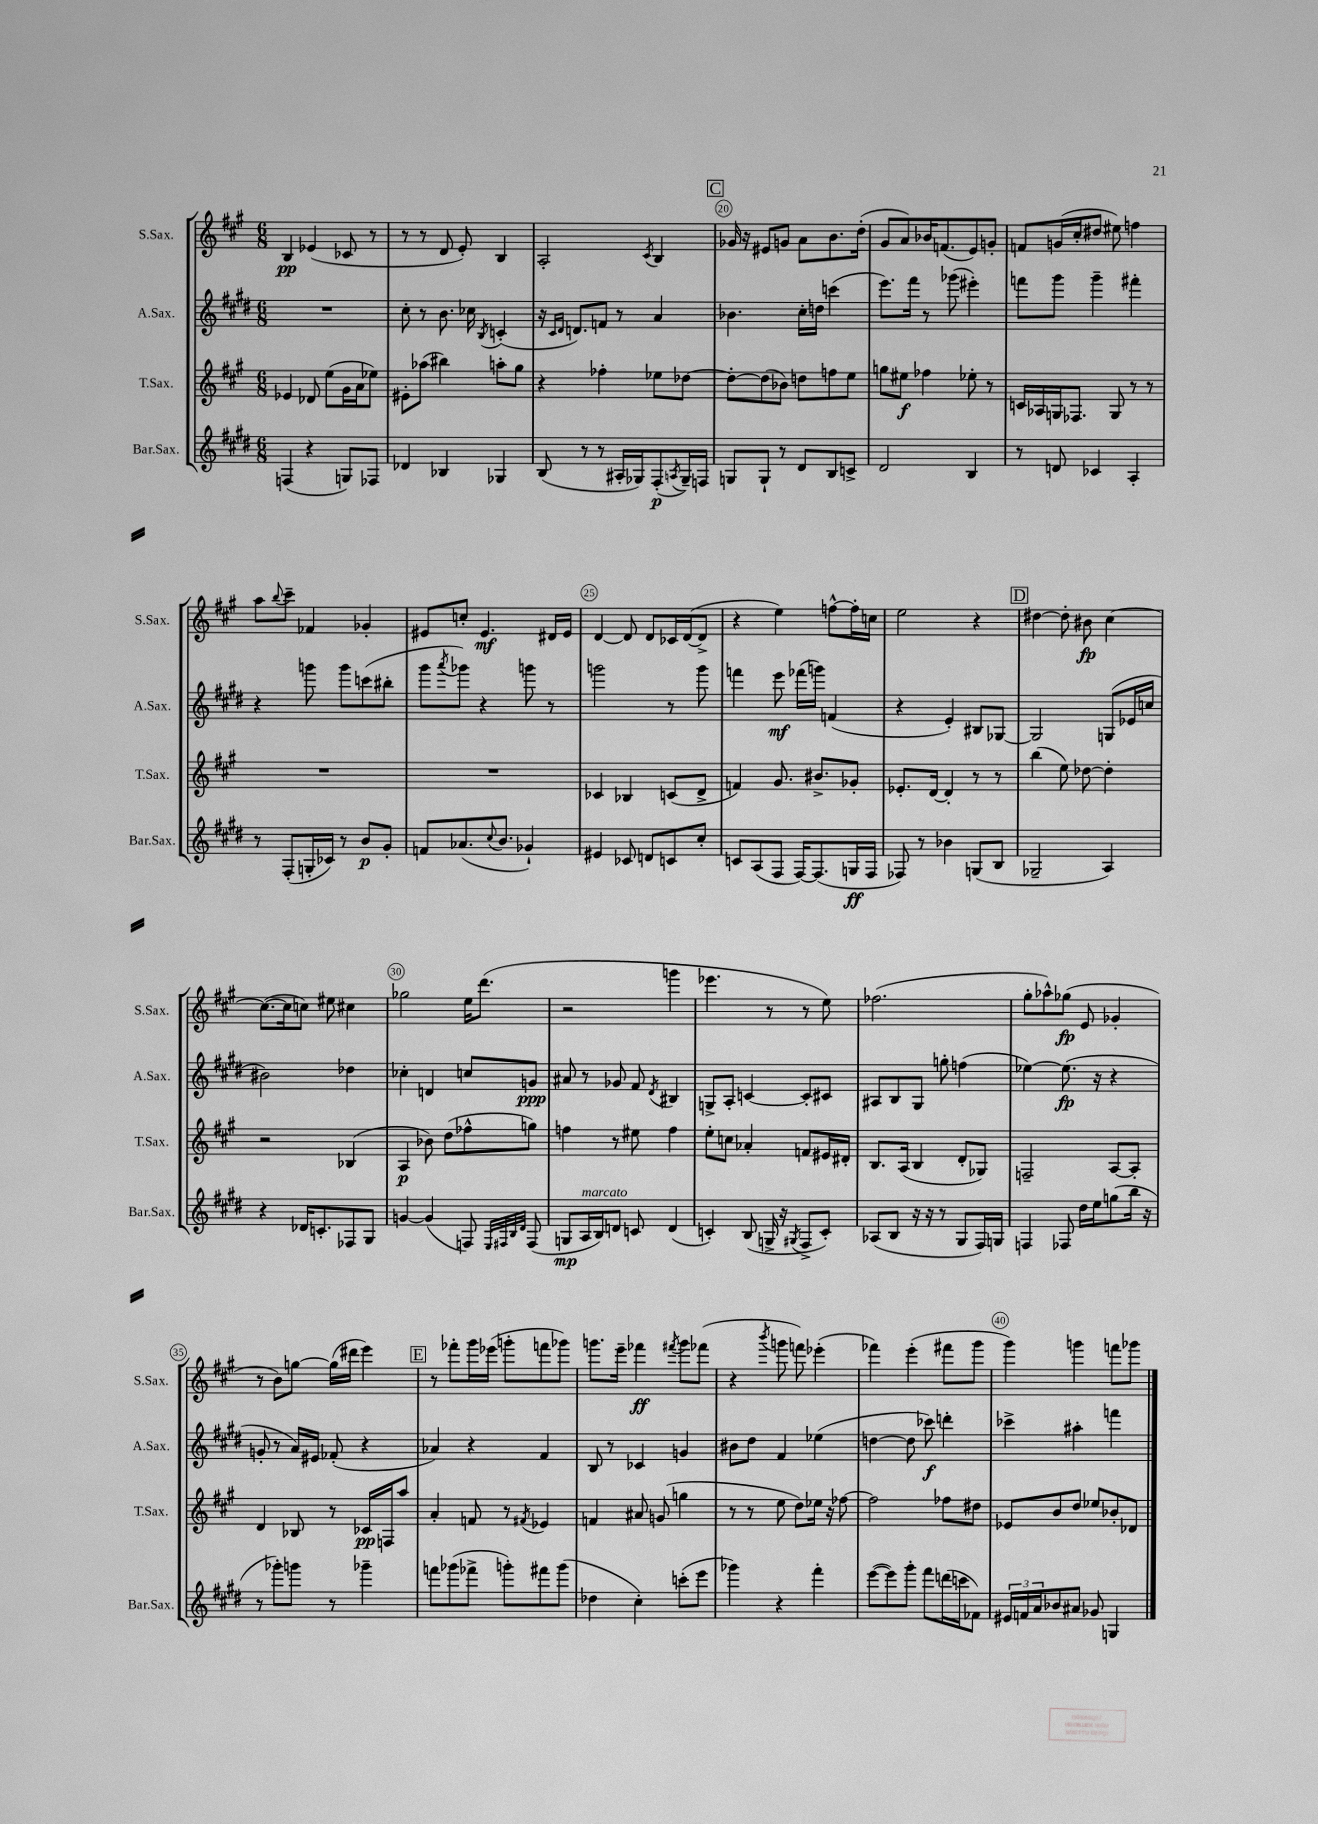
<<
\new StaffGroup <<
\new Staff = "s0" \with { instrumentName = "S.Sax." shortInstrumentName = "S.Sax." } {
    \clef treble \key a \major \numericTimeSignature \time 6/8
    b4\pp ees'4( ces'8 r8 |
    r8 r8 d'8 e'8-.) b4 |
    a2-. \acciaccatura { cis'8 } b4 |
    \mark \markup { \box "C" } ges'16 r16 eis'8 g'8 a'8 b'8. d''16-.( |
    gis'8 a'8) bes'16 f'8.( e'8) g'8-. |
    f'8 g'16( cis''16-. dis''8 eis''8) f''4 |
    a''8 \appoggiatura { b''8 } cis'''8-- fes'4 ges'4-. |
    eis'8 c''8-. eis'4.\mf dis'16 eis'16 |
    d'4~ d'8 d'8 ces'16 d'16~( d'8-> |
    r4 e''4) f''8~-^ f''16-. c''16 |
    e''2 r4 |
    \mark \markup { \box "D" } dis''4~ dis''8-. bis'8\fp cis''4~ |
    cis''8.~( cis''16 c''8) eis''8 cis''4 |
    ges''2 e''16 d'''8.( |
    r2 g'''4 |
    ees'''4. r8 r8 e''8) |
    fes''2.( |
    gis''8-. aes''8-^) ges''8\fp( e'8 ges'4-. |
    r8 b'8) g''8~ g''16( dis'''16 e'''4) |
    \mark \markup { \box "E" } r8 fes'''8-. gis'''16 ees'''16( g'''8-. f'''8 ges'''8) |
    g'''8. e'''16-- fes'''4\ff \acciaccatura { fis'''8 } g'''8 fes'''8( |
    r4 \acciaccatura { b'''8 } g'''8 f'''8) ees'''4-.( |
    fes'''4) e'''4-.( fis'''8 gis'''8 |
    gis'''4) g'''4 f'''8 ges'''8 \bar "|." |
}
\new Staff = "s1" \with { instrumentName = "A.Sax." shortInstrumentName = "A.Sax." } {
    \clef treble \key e \major \numericTimeSignature \time 6/8
    R2. |
    cis''8-. r8 b'8. ces''16 \acciaccatura { b8 } c'4-.( |
    r16 \grace { cis'16 dis'16 } d'8.) f'8 r8 a'4 |
    \mark \markup { \box "C" } bes'4. cis''16-. d''16 c'''4( |
    e'''8.) fis'''16 r8 ges'''8( eis'''4-.) |
    f'''8 gis'''8 gis'''4-- fis'''4-. |
    r4 g'''8 g'''8 c'''8( bis''8-. |
    gis'''8 \acciaccatura { a'''8 } ges'''8) r4 g'''8 r8 |
    g'''2 r8 g'''8 |
    f'''4 e'''8\mf fes'''16( g'''16) f'4( |
    r4 e'4-.) bis8 ges8~ |
    \mark \markup { \box "D" } ges2 g8( ees'16 c''16 |
    bis'2) des''4 |
    ces''4-. d'4 c''8 g'8\ppp |
    ais'8 r8 ges'8 fis'8 \acciaccatura { dis'8 } bis4 |
    g8-> a8-. c'4~ c'8-. cis'8 |
    ais8 b8 gis8 g''8-. f''4( |
    ees''4~) ees''8.\fp( r16 r4 |
    g'8-. r8 a'16) eis'16 fes'8-.( r4 |
    \mark \markup { \box "E" } aes'4) r4 fis'4 |
    b8 r8 ces'4 g'4 |
    bis'8 dis''8 fis'4 ees''4( |
    d''4~ d''8 ces'''8\f) d'''4-. |
    ces'''4-> ais''4-. f'''4 \bar "|." |
}
\new Staff = "s2" \with { instrumentName = "T.Sax." shortInstrumentName = "T.Sax." } {
    \clef treble \key a \major \numericTimeSignature \time 6/8
    ees'4 des'8 e''8( gis'16 a'16 ees''8) |
    eis'8-. aes''8( bis''4) a''8-. gis''8 |
    r4 fes''4-. ees''8 des''8~ |
    \mark \markup { \box "C" } des''8~-. des''8( bes'8) d''8 f''8 e''8 |
    g''8 eis''8\f fes''4 ees''8-. r8 |
    c'16 aes16 g16 fes8. g8 r8 r8 |
    R2. |
    R2. |
    ces'4 bes4 c'8( d'8-> |
    f'4) gis'8. bis'8.-> ges'8-. |
    ees'8.-. d'16~ d'4-. r8 r8 |
    \mark \markup { \box "D" } b''4( e''8) des''8~ des''4-. |
    r2 bes4( |
    a4\p bes'8) d''8( fes''8-^ g''8) |
    f''4 r8 eis''8 f''4 |
    e''8-. c''8 aes'4-. f'8 eis'16 dis'16-. |
    b8. a16( b4 d'8-. ges8) |
    f2-- a8~ a8-. |
    d'4 bes8 r8 ces'16\pp f16 a''8 |
    \mark \markup { \box "E" } a'4-. f'8 r8 \acciaccatura { fis'8 } ees'4 |
    f'4 ais'8 g'8( g''4 |
    r8 r8 e''8 d''8) ees''16 r16 fes''8~ |
    fes''2 fes''8 dis''8 |
    ees'8 b'8 d''8 ees''8 bes'8-. des'8 \bar "|." |
}
\new Staff = "s3" \with { instrumentName = "Bar.Sax." shortInstrumentName = "Bar.Sax." } {
    \clef treble \key e \major \numericTimeSignature \time 6/8
    f4( r4 g8) fes8 |
    des'4 bes4 ges4 |
    b8( r8 r8 ais16-. ges16) fis8-.\p( \acciaccatura { a8 } ges16--) f16 |
    \mark \markup { \box "C" } g8 g8-! r8 dis'8 b8 c'8-> |
    dis'2 b4 |
    r8 d'8 ces'4 a4-. |
    r8 fis8-.( g16-. ces'16) r8 b'8\p gis'8-. |
    f'8 aes'8.( \appoggiatura { cis''8 } b'8. ges'4-!) |
    eis'4 ces'8 d'8 c'8 cis''8-. |
    c'8 a8( fis8 fis16~) fis8.( g16\ff fis16 |
    fes8) r8 bes'4 g8( b8 |
    \mark \markup { \box "D" } ges2-- a4) |
    r4 des'16 c'8.-. fes8 gis8 |
    g'4~ g'4( f8) \grace { e32 fis32 b32 dis'32 } fis8( |
    g8\mp a16^\markup { \italic "marcato" } b16) d'8 c'8 d'4( |
    c'4-.) b8( g16-> r16 \acciaccatura { gis8 } fis8-> c'8-.) |
    aes8( b8 r16 r16 r8 gis8 fis16) g16 |
    f4 fes8 dis''16 e''16 g''8( b''16 r16 |
    r8 ges'''8-.) g'''8 r8 ges'''4-- |
    \mark \markup { \box "E" } f'''8 ges'''8( fes'''8-> g'''8-.) fis'''8 g'''8( |
    des''4 cis''4-.) c'''8-.( e'''8 |
    ges'''4) r4 fis'''4-. |
    e'''8~( e'''8) gis'''8-. fis'''8 d'''16( c'''16 fes'8) |
    \tuplet 3/2 { eis'16 f'16 a'16 } bes'8 ais'8 ges'8 g4 \bar "|." |
}
>>
>>
\layout { \context { \Score currentBarNumber = #17 \override BarNumber.break-visibility = ##(#f #t #t) barNumberVisibility = #(every-nth-bar-number-visible 5) \override BarNumber.stencil = #(make-stencil-circler 0.1 0.3 ly:text-interface::print) } }
